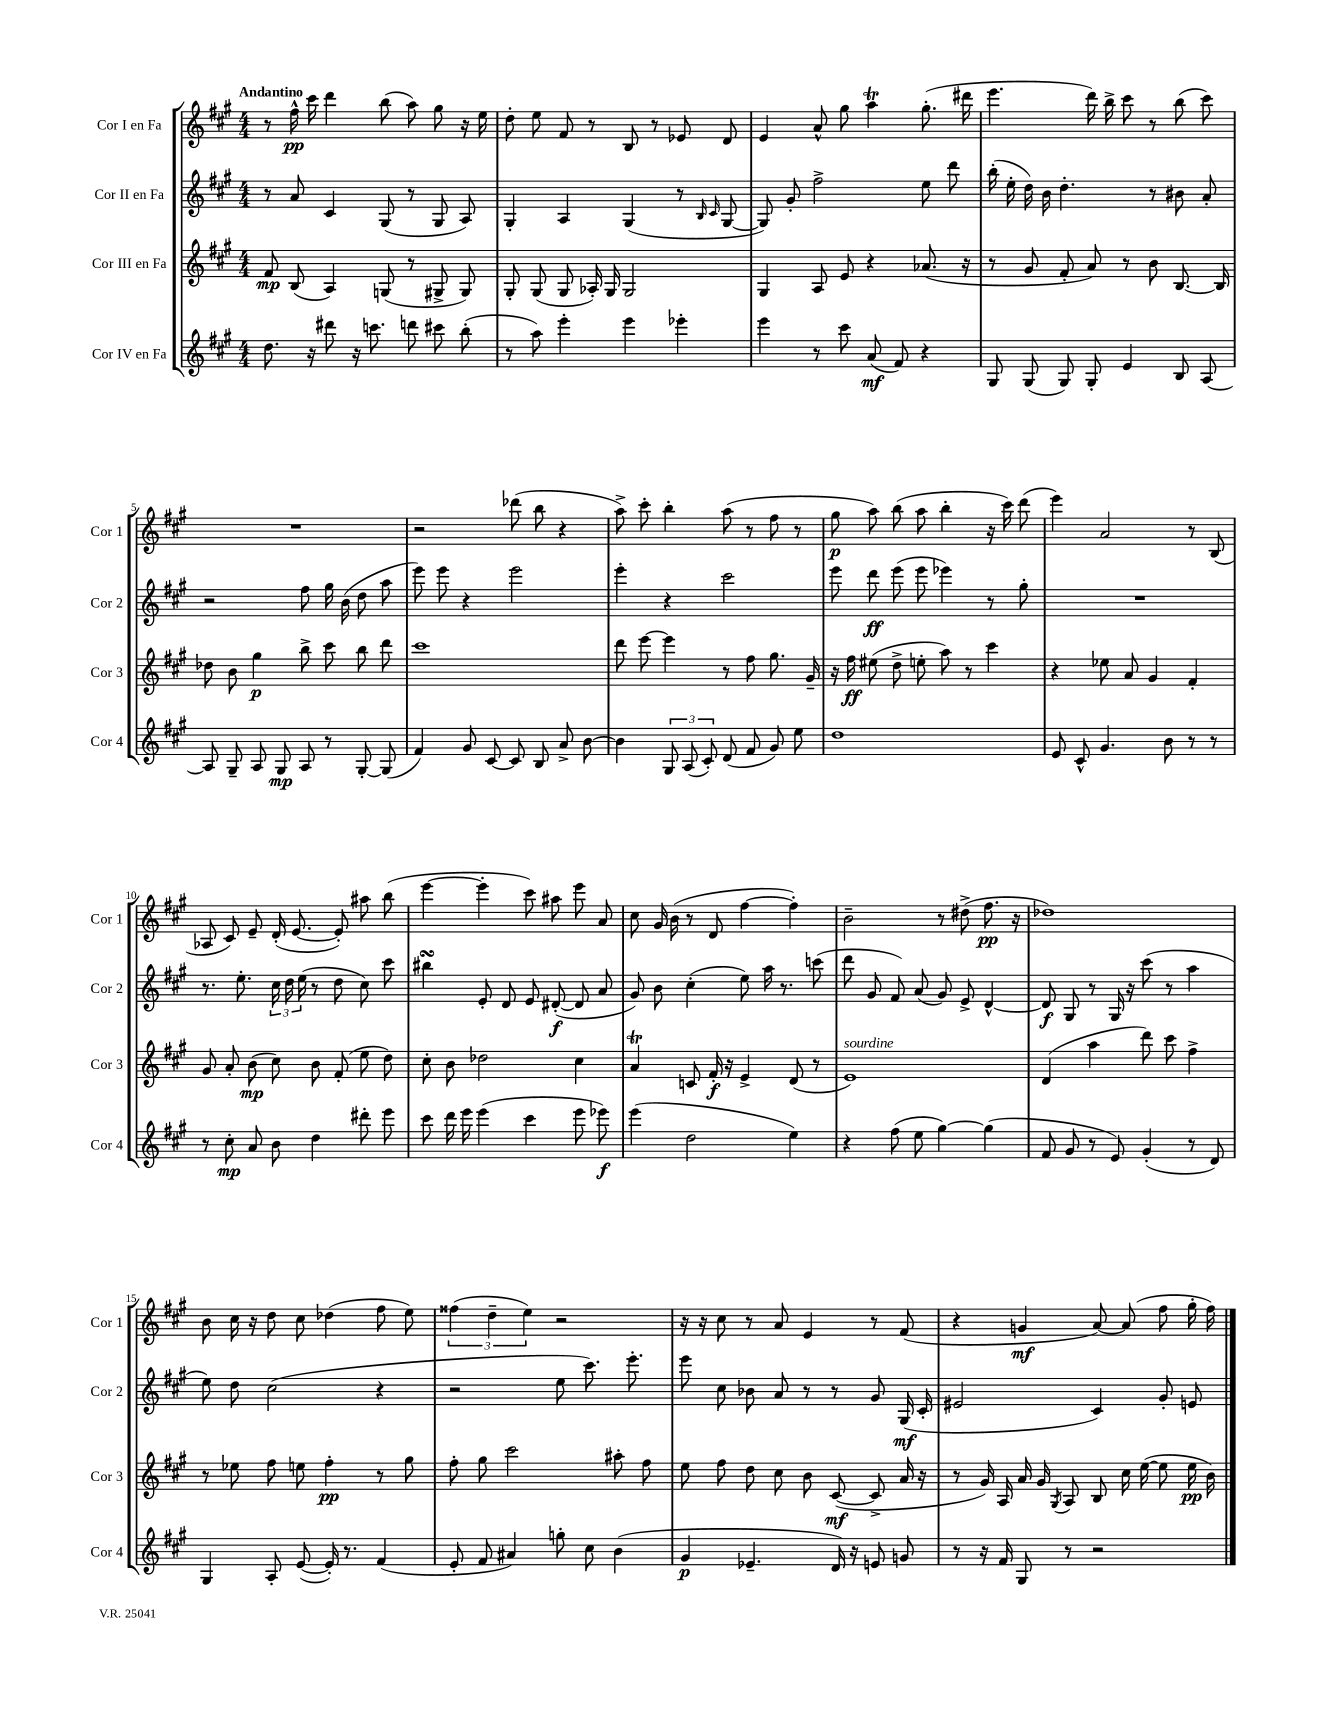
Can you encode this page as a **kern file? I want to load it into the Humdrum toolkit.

**kern	**kern	**kern	**kern
*staff4	*staff3	*staff2	*staff1
*clefG2	*clefG2	*clefG2	*clefG2
*k[f#c#g#]	*k[f#c#g#]	*k[f#c#g#]	*k[f#c#g#]
*M4/4	*M4/4	*M4/4	*M4/4
8.dd	8f#	8r	8r
.	(8B	8a	16ff#^^
16r	.	.	16ccc#
8ddd#	4A)	4c#	4ddd
16r	.	.	.
8.ccc	.	.	.
.	(8G	(8G#	(8bb
8ddd	8r	8r	8aa)
8ccc#	8G#^	8G#	8gg#
(8bb'	8G#)	8A)	16r
.	.	.	16ee
=	=	=	=
8r	8G#'	4G#'	8dd'
8aa)	(8G#	.	8ee
4eee'	8G#	4A	8f#
.	16A-')	.	8r
.	16G#	.	.
4eee	2G#	(4G#	8B
.	.	.	8r
4eee-'	.	8r	8e-
.	.	16qqB	.
.	.	16qqc#	.
.	.	[8G#	8d
=	=	=	=
4eee	4G#	8G#])	4e
.	.	8g#'	.
8r	8A	2ff#^	8a^^
8ccc#	8e	.	8gg#
(8a	4r	.	4aa
8f#)	.	.	.
4r	(8.a-	8ee	(8.gg#'
.	.	8ddd	.
.	16r	.	16ddd#
=	=	=	=
8G#	8r	(16bb'	4.eee
.	.	16ee'	.
(8G#	8g#	16dd)	.
.	.	16b	.
8G#)	8f#'	4.dd'	.
8G#'	8a)	.	16ddd)
.	.	.	16bb^
4e	8r	.	8ccc#
.	8b	8r	8r
8B	[8.B	8b#	(8bb
[8A	.	8a'	8ccc#)
.	16B]	.	.
=	=	=	=
8A]	8dd-	2r	1r
8G#~	8b	.	.
8A	4gg#	.	.
8G#	.	.	.
8A	8bb^	8ff#	.
8r	8ccc#	16gg#	.
.	.	(16b	.
[8G#'	8bb	8dd	.
(8G#]	8ddd	8aa	.
=	=	=	=
4f#)	1ccc#	8eee)	2r
.	.	8eee	.
8g#	.	4r	.
[8c#	.	.	.
8c#]	.	2eee	(8ddd-
8B	.	.	8bb
8a^	.	.	4r
[8b	.	.	.
=	=	=	=
4b]	8ddd	4eee'	8aa^)
.	[8eee	.	8ccc#'
12G#	4eee]	4r	4bb'
(12A	.	.	.
12c#')	.	.	.
(8d	8r	2ccc#	(8aa
8f#	8ff#	.	8r
8g#)	8.gg#	.	8ff#
8ee	.	.	8r
.	16g#~	.	.
=	=	=	=
1dd	16r	8eee	8gg#
.	16ff#	.	.
.	(8ee#	8ddd	8aa)
.	8dd^	(8eee	(8bb
.	8ee'	8eee	8aa
.	8aa)	4eee-)	4bb'
.	8r	.	.
.	4ccc#	8r	16r
.	.	.	16ccc#)
.	.	8gg#'	(8ddd
=	=	=	=
8e	4r	1r	4eee)
8c#^^	.	.	.
4.g#	8ee-	.	2a
.	8a	.	.
.	4g#	.	.
8b	.	.	.
8r	4f#'	.	8r
8r	.	.	(8B
=	=	=	=
8r	8g#	8.r	8A-
8cc#'	8a'	.	8c#)
.	.	8.ee'	.
8a	(8b	.	8e~
8b	8cc#)	24cc#	(16d'
.	.	24dd	.
.	.	.	[8.e
.	.	(24ee	.
4dd	8b	8r	.
.	(8f#'	8dd	8e'])
8ddd#'	8ee	8cc#)	8aa#
8eee	8dd)	8ccc#	(8bb
=	=	=	=
8ccc#	8cc#'	4bb#	[4eee
16ddd	8b	.	.
16eee	.	.	.
(4eee	2dd-	8e'	4eee']
.	.	8d	.
4ccc#	.	8e	8ccc#)
.	.	([8d#'	8aa#
8eee	4cc#	8d#]	8eee
8eee-)	.	8a	8a
=	=	=	=
(4eee	4a	8g#)	8cc#
.	.	8b	16g#
.	.	.	(16b
2dd	8c	(4cc#'	8r
.	16f#'	.	8d
.	16r	.	.
.	4e^	8ee)	[4ff#
.	.	16aa	.
.	.	8.r	.
4ee)	(8d	.	4ff#'])
.	8r	(8ccc	.
=	=	=	=
4r	1e)	8ddd	2b~
.	.	8g#	.
(8ff#	.	8f#)	.
8ee	.	(8a	.
[4gg#)	.	8g#)	8r
.	.	8e^	(8dd#^
(4gg#]	.	[4d^^	8.ff#
.	.	.	16r
=	=	=	=
8f#	(4d	8d]	1dd-)
8g#	.	8G#	.
8r	4aa	8r	.
8e)	.	16G#	.
.	.	16r	.
(4g#'	8ddd)	(8ccc#	.
.	8ccc#	8r	.
8r	4ff#^	4aa	.
8d)	.	.	.
=	=	=	=
4G#	8r	8ee)	8b
.	8ee-	8dd	16cc#
.	.	.	16r
8A'	8ff#	(2cc#	8dd
([8e	8ee	.	8cc#
16e'])	4ff#'	.	(4dd-
8.r	.	.	.
(4f#	8r	4r	8ff#
.	8gg#	.	8ee)
=	=	=	=
8e'	8ff#'	2r	(6ff##
8f#	8gg#	.	.
.	.	.	6dd~
4a#)	2ccc#	.	.
.	.	.	6ee)
8gg'	.	8ee	2r
8cc#	.	8.ccc#)	.
(4b	8aa#'	.	.
.	.	8.eee'	.
.	8ff#	.	.
=	=	=	=
4g#	8ee	8eee	16r
.	.	.	16r
.	8ff#	8cc#	8cc#
4.e-~	8dd	8b-	8r
.	8cc#	8a	8a
.	8b	8r	4e
16d)	([8c#	8r	.
16r	.	.	.
8e	8c#^]	8g#	8r
8g	16a	(16G#	(8f#
.	16r	16c#'	.
=	=	=	=
8r	8r	2e#	4r
16r	16g#)	.	.
16f#	16A	.	.
8G#	16a	.	4g
.	16g#	.	.
.	8qG#	.	.
8r	8A	.	.
2r	8B	4c#)	[8a)
.	16cc#	.	(8a]
.	([16ee	.	.
.	8ee]	8g#'	8ff#
.	16ee	8e	16gg#'
.	16b)	.	16ff#)
==	==	==	==
*-	*-	*-	*-
